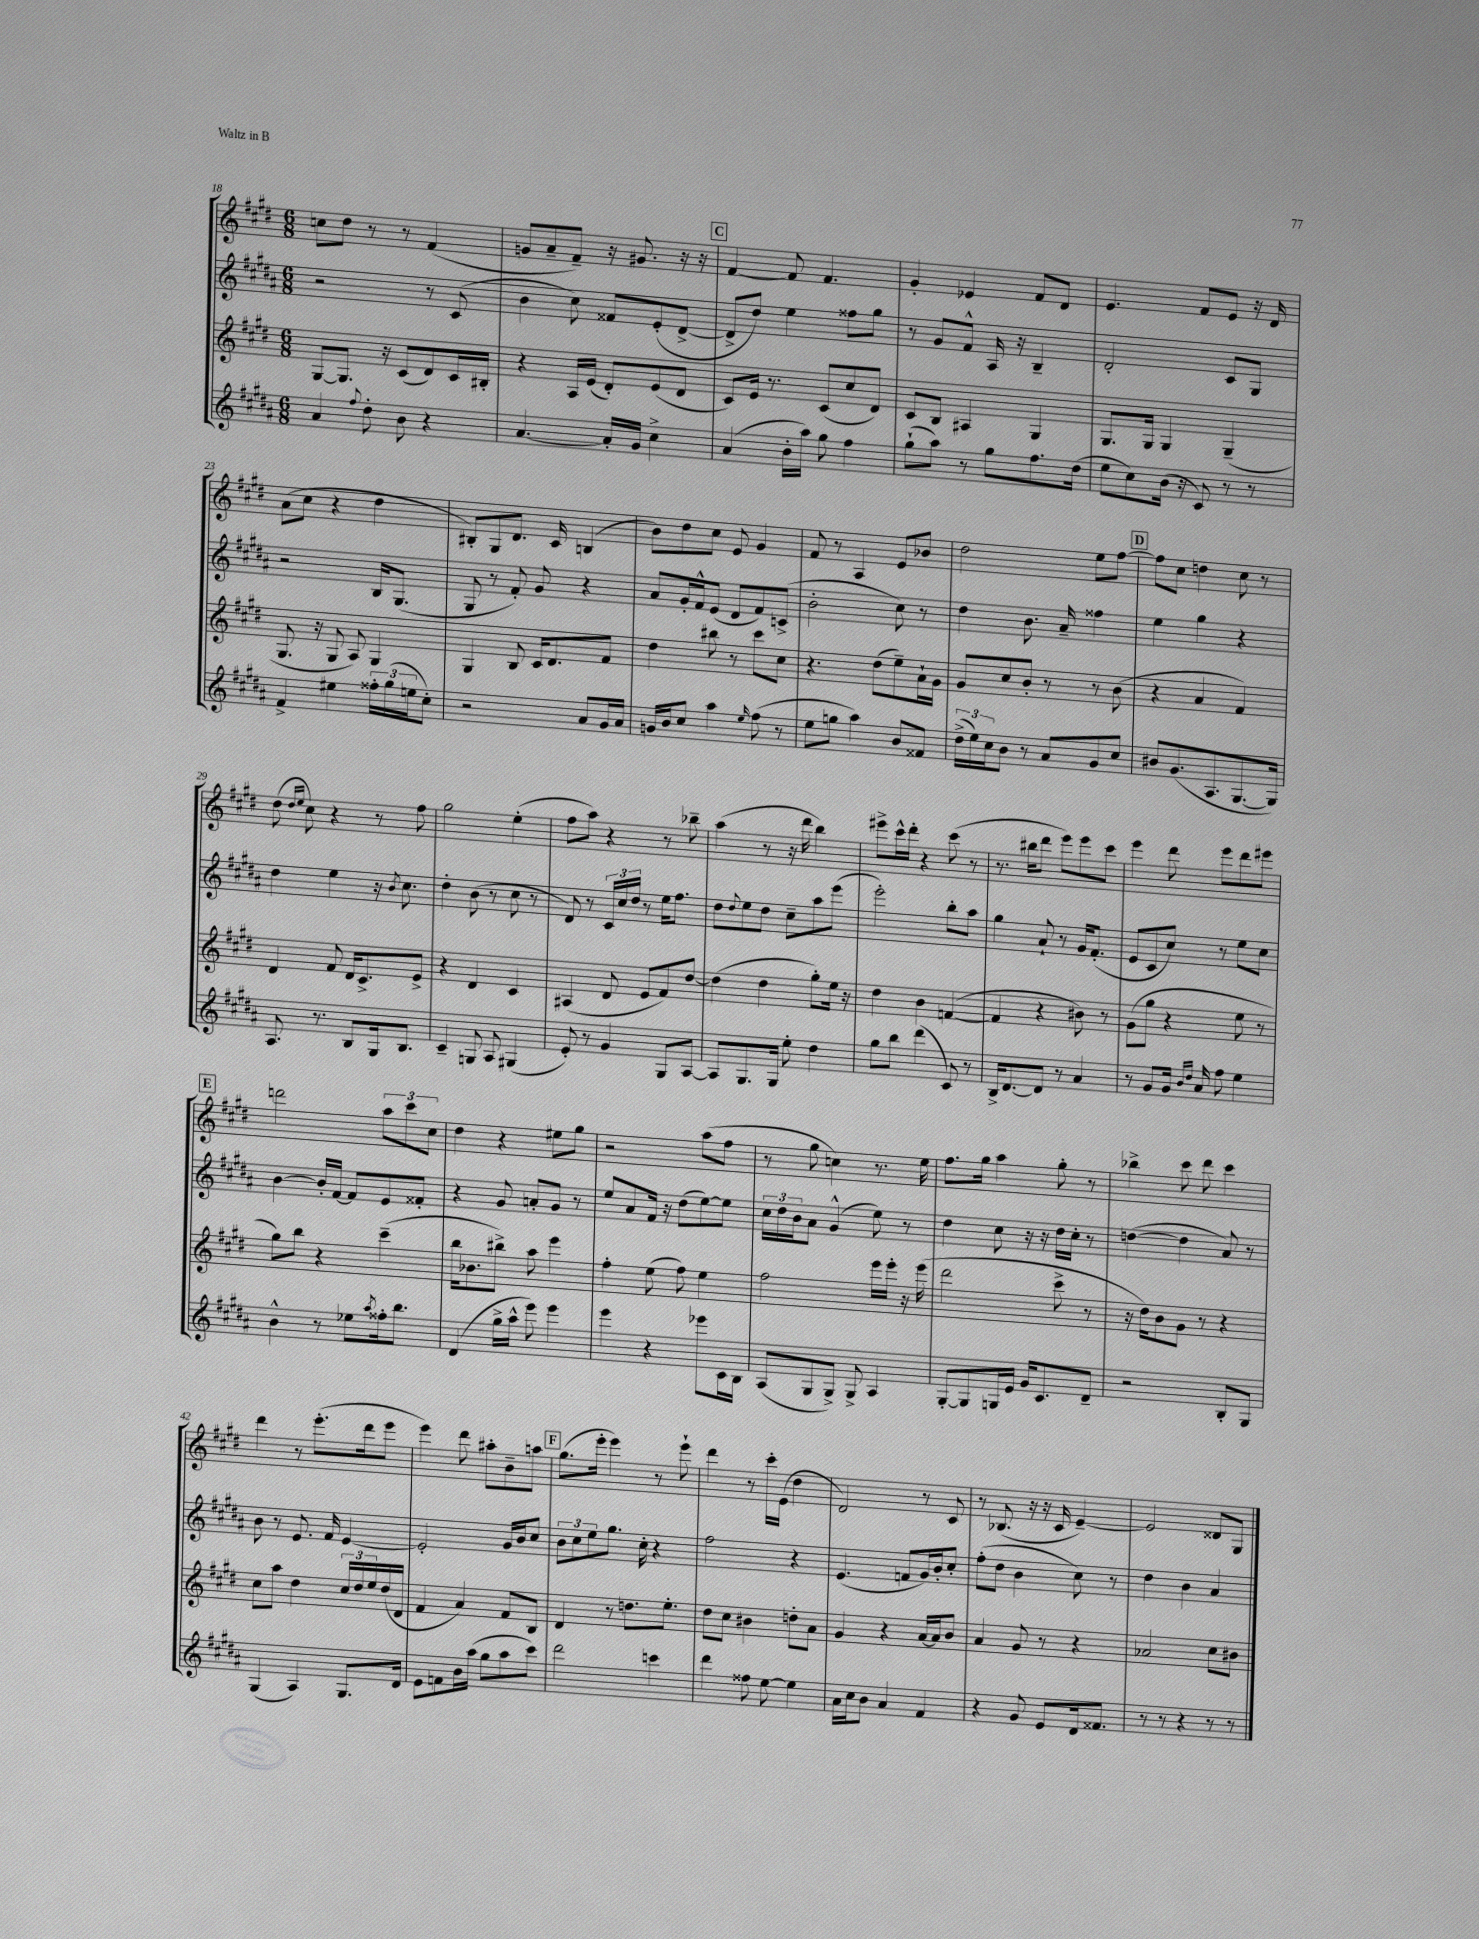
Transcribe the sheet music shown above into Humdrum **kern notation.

**kern	**kern	**kern	**kern
*staff4	*staff3	*staff2	*staff1
*clefG2	*clefG2	*clefG2	*clefG2
*k[f#c#g#d#a#]	*k[f#c#g#d#]	*k[f#c#g#d#a#]	*k[f#c#g#d#]
*M6/8	*M6/8	*M6/8	*M6/8
4a#	[8G#	2r	8cc
.	8.G#]	.	8dd#
8qqff#	.	.	.
8dd#'	.	.	8r
.	16r	.	.
8b	(8c#	.	8r
4r	8d#)	8r	(4f#
.	16c#	(8c#	.
.	16B#'	.	.
=	=	=	=
[4.a#	4r	4b	8g
.	.	.	8a~
.	16A	8cc#)	8f#~)
.	(16e	.	.
16a#']	8d#')	8f##	16r
16g#	.	.	8.g#
4cc#^	(8e	(8e'	.
.	8d#	[8d#^	16r
.	.	.	16r
=	=	=	=
(4a#	8c#)	8d#^]	[4f#
.	16e	8dd#)	.
.	8.r	.	.
16b'	.	4ee	8f#]
16aa#)	.	.	.
8gg#	(8c#	.	4.f#
4ff#	8cc#	8ff##	.
.	8d#)	8gg#	.
=	=	=	=
(8gg#`	8c#	8r	4g#'
8aa#)	8B	8g#	.
8r	4A#	8f#^^	4e-
8gg#	.	16A#	.
.	.	16r	.
8.ff#	4G#	4B~	8f#
.	.	.	8d#
(16dd#	.	.	.
=	=	=	=
8ee	8.G#	2d#'	4.e
8cc#)	.	.	.
.	16G#	.	.
(16b	4G#	.	.
16r	.	.	.
8c#)	.	.	8f#
8r	(4G#~	8c#	8e
8r	.	8G#	16r
.	.	.	16d#
=	=	=	=
4f#^	8.G#	2r	(8a
.	.	.	8cc#
.	16r	.	.
4ee#	8G#	.	4r
.	8A)	.	.
24ff##'	4G#	16B	4dd#
(24gg#	.	.	.
.	.	(8.G#	.
24ee	.	.	.
8cc#')	.	.	.
=	=	=	=
2r	4G#	8G#	8B#')
.	.	8r	8G#
.	8B	8f#')	8.d#
.	16c#	8g#	.
.	8.d#	.	16c#
8a#	.	4r	(4B
16g#	8f#	.	.
16a#	.	.	.
=	=	=	=
16g	4dd#	8a#	8b)
16b	.	.	.
8cc#	.	16g#'	8dd#
.	.	16f#^^	.
4aa#	8bb#	(8e	8cc#
.	8r	8d#	8e
16qqee	.	.	.
(8ff#	8ccc#	8f#)	4g#
8r	8cc#	(8c^	.
=	=	=	=
8ee	4.r	2b'	8f#
8gg	.	.	8r
4aa#)	.	.	4A
.	(8dd#	.	.
8b	8ee~)	8cc#)	8e
8f##	16a`	8r	8b-
.	16g#	.	.
=	=	=	=
(24dd#^	8g#	4dd#	2dd#
24ee)	.	.	.
24cc#	.	.	.
8b	8cc#	.	.
8r	8b'	8.b	.
8a#	8r	.	.
.	.	16a#~	.
8g#	8r	4ff##	8ee
8cc#	(8b	.	[8ff#
=	=	=	=
8b#	4r	4ee	8ff#]
(8.g#	.	.	8cc#
.	4a	4gg#	4dd
8.A#	.	.	.
[8.G#	4f#)	4r	8cc#
.	.	.	8r
16G#])	.	.	.
=	=	=	=
8.A#	4d#	4dd#	(8dd#
.	.	.	16qqdd#
.	.	.	16qqee
.	.	.	8cc#)
8.r	.	.	.
.	8f#	4ee	4r
8B	16d#	.	.
.	8.c#^	.	.
16G#	.	16r	8r
.	.	8qb	.
8.B	.	8.cc#	.
.	8e^	.	8ff#
=	=	=	=
4c#~	4r	4dd#'	2gg#
8G	4d#	(8b	.
8A#	.	8r	.
(4G#	4c#	8cc#	(4ee'
.	.	8r	.
=	=	=	=
8e')	(4A#	8d#)	8ff#
8r	.	8r	8aa)
4g#	8d#	24c#	4r
.	.	24cc#	.
.	.	24dd#	.
.	8e	8r	.
8G#	8f#)	16ee	8r
.	.	8.ff#	.
[8A#	[8dd#	.	8bb-~
=	=	=	=
8A#]	(4dd#]	8dd#	(4aa
.	.	8qqdd#	.
8.G#	.	8ee	.
.	4dd#	8dd#	8r
16G#	.	.	.
8ee'	.	8cc#~	16r
.	.	.	16ddd#
4dd#	8gg#')	8aa#	4bb)
.	16ee	(8eee	.
.	16r	.	.
=	=	=	=
8gg#	4dd#	2eee')	8eee#^
8bb	.	.	16ccc#^^
.	.	.	16ddd#'
(4ddd#	4b	.	4r
8c#)	([4f	8bb'	(8ccc#
8r	.	8aa#	8r
=	=	=	=
16B^	4f]	4gg#	8.r
[8.d#	.	.	.
.	.	.	16bb#
8d#]	4r	8a#`	8ddd#
8r	.	8r	8eee)
4a#	8b#)	16g#	8eee
.	.	(8.f#'	.
.	8r	.	8ccc#
=	=	=	=
8r	(8g#	8e	4eee
8g#	8gg#	8c#	.
16g#	4r	8cc#)	8ddd#
16qqb	.	.	.
16qqdd#	.	.	.
16a#	.	.	.
8ff#	.	8r	8eee
4ee	8ee	8ee	8ddd#
.	8r	8cc#	8eee#
=	=	=	=
4b^^	8gg#)	[4b	2ddd
.	8bb	.	.
8r	4r	16b']	.
.	.	[16f#	.
8ee-	.	8f#]	.
8qaa#	.	.	.
16ff##'	(4ccc#~	8e	12aa
8.bb	.	.	.
.	.	.	12ccc#
.	.	8f##'	.
.	.	.	12cc#
=	=	=	=
(4d#	16bb	4r	4dd#
.	8.b-	.	.
16gg#^	8bb#^)	8g#	4r
16aa#^^	.	.	.
8eee)	8aa	8a'	.
4eee	4eee	8g#	8ee#
.	.	8r	8gg#
=	=	=	=
4eee	4ff#'	8ee	2r
.	.	8a#	.
4r	(8ee	16f#	.
.	.	16r	.
.	8ff#)	(8dd#	.
8eee-	4ee	[8ee)	(8aa
16c#	.	8ee]	8ff#
16B	.	.	.
=	=	=	=
(8A#	2ff#	24cc#	8r
.	.	24dd#	.
.	.	24b	.
8G#	.	8a#	8gg#
8G#^)	.	(4g#^^	4cc)
8G#^	.	.	.
4A#	16eee	8ee)	8.r
.	16eee'	.	.
.	16r	8r	.
.	(16eee	.	16ee
=	=	=	=
[8G#'	2ddd#	4dd#	8.ff#
8G#]	.	.	.
.	.	.	16gg#
16G	.	8cc#	4aa
16e	.	.	.
16g#	.	16r	.
8.c#	.	16r	.
.	8ccc#^	16dd#	8gg#'
.	.	16cc#'	.
8d#~	8r	8r	8r
=	=	=	=
2r	16r	([4dd	4bb-^
.	16dd#)	.	.
.	8b	.	.
.	8g#	4dd]	8ccc#
.	8r	.	8ddd#
8B'	4r	8a#)	4ccc#
8G#	.	8r	.
=	=	=	=
(4G#	8cc#	8b	4ddd#
.	8aa	8r	.
4A#)	4dd#	8.e	8r
.	.	.	(8.eee'
.	.	16f#	.
8.G#	24cc#	[4e	.
.	24dd#	.	.
.	.	.	16ddd#
.	24ee	.	.
.	(16dd#	.	8eee
16d#	16d#	.	.
=	=	=	=
8e	4f#	2e']	4eee)
8f	.	.	.
16b	4a)	.	8ddd#
(16aa#	.	.	.
8gg#	.	.	8aa#'
8aa#	8f#	16g#	8b~
.	.	16b	.
8ccc#)	8B	8cc#	8aa
=	=	=	=
2ddd#	4d#	12b	(8.gg#
.	.	12cc#	.
.	.	12ee	.
.	.	.	16eee'
.	8r	8.gg#	4eee)
.	8.dd	.	.
.	.	16cc#'	.
4ccc	.	4r	8r
.	8.ee'	.	.
.	.	.	8eee`
=	=	=	=
4ddd#	8dd#	2ff#	4ddd#
.	8cc#	.	.
8ff##	4b#	.	8r
[8ee	.	.	16ccc#'
.	.	.	(16e
4ee]	8dd'	4r	4dd#
.	8a	.	.
=	=	=	=
16a#	4g#	(4.e	2d#)
16cc#	.	.	.
8b	.	.	.
4a#	4r	.	.
.	.	8f	.
4f#	[16a	16g#)	8r
.	16a]	16b'	.
.	8b	8cc#'	8c#
=	=	=	=
4r	4a	(8ff#'	8r
.	.	8dd#	(8.B-
8g#	8g#	4b	.
.	.	.	16r
8e	8r	.	16r
.	.	.	16c#
16d#	4r	8cc#)	[4e~)
8.f##	.	.	.
.	.	8r	.
=	=	=	=
8r	2a-	4dd#	2e]
8r	.	.	.
4r	.	4b	.
8r	8cc#	4a#	8d##
8r	8b#	.	8G#
==	==	==	==
*-	*-	*-	*-
